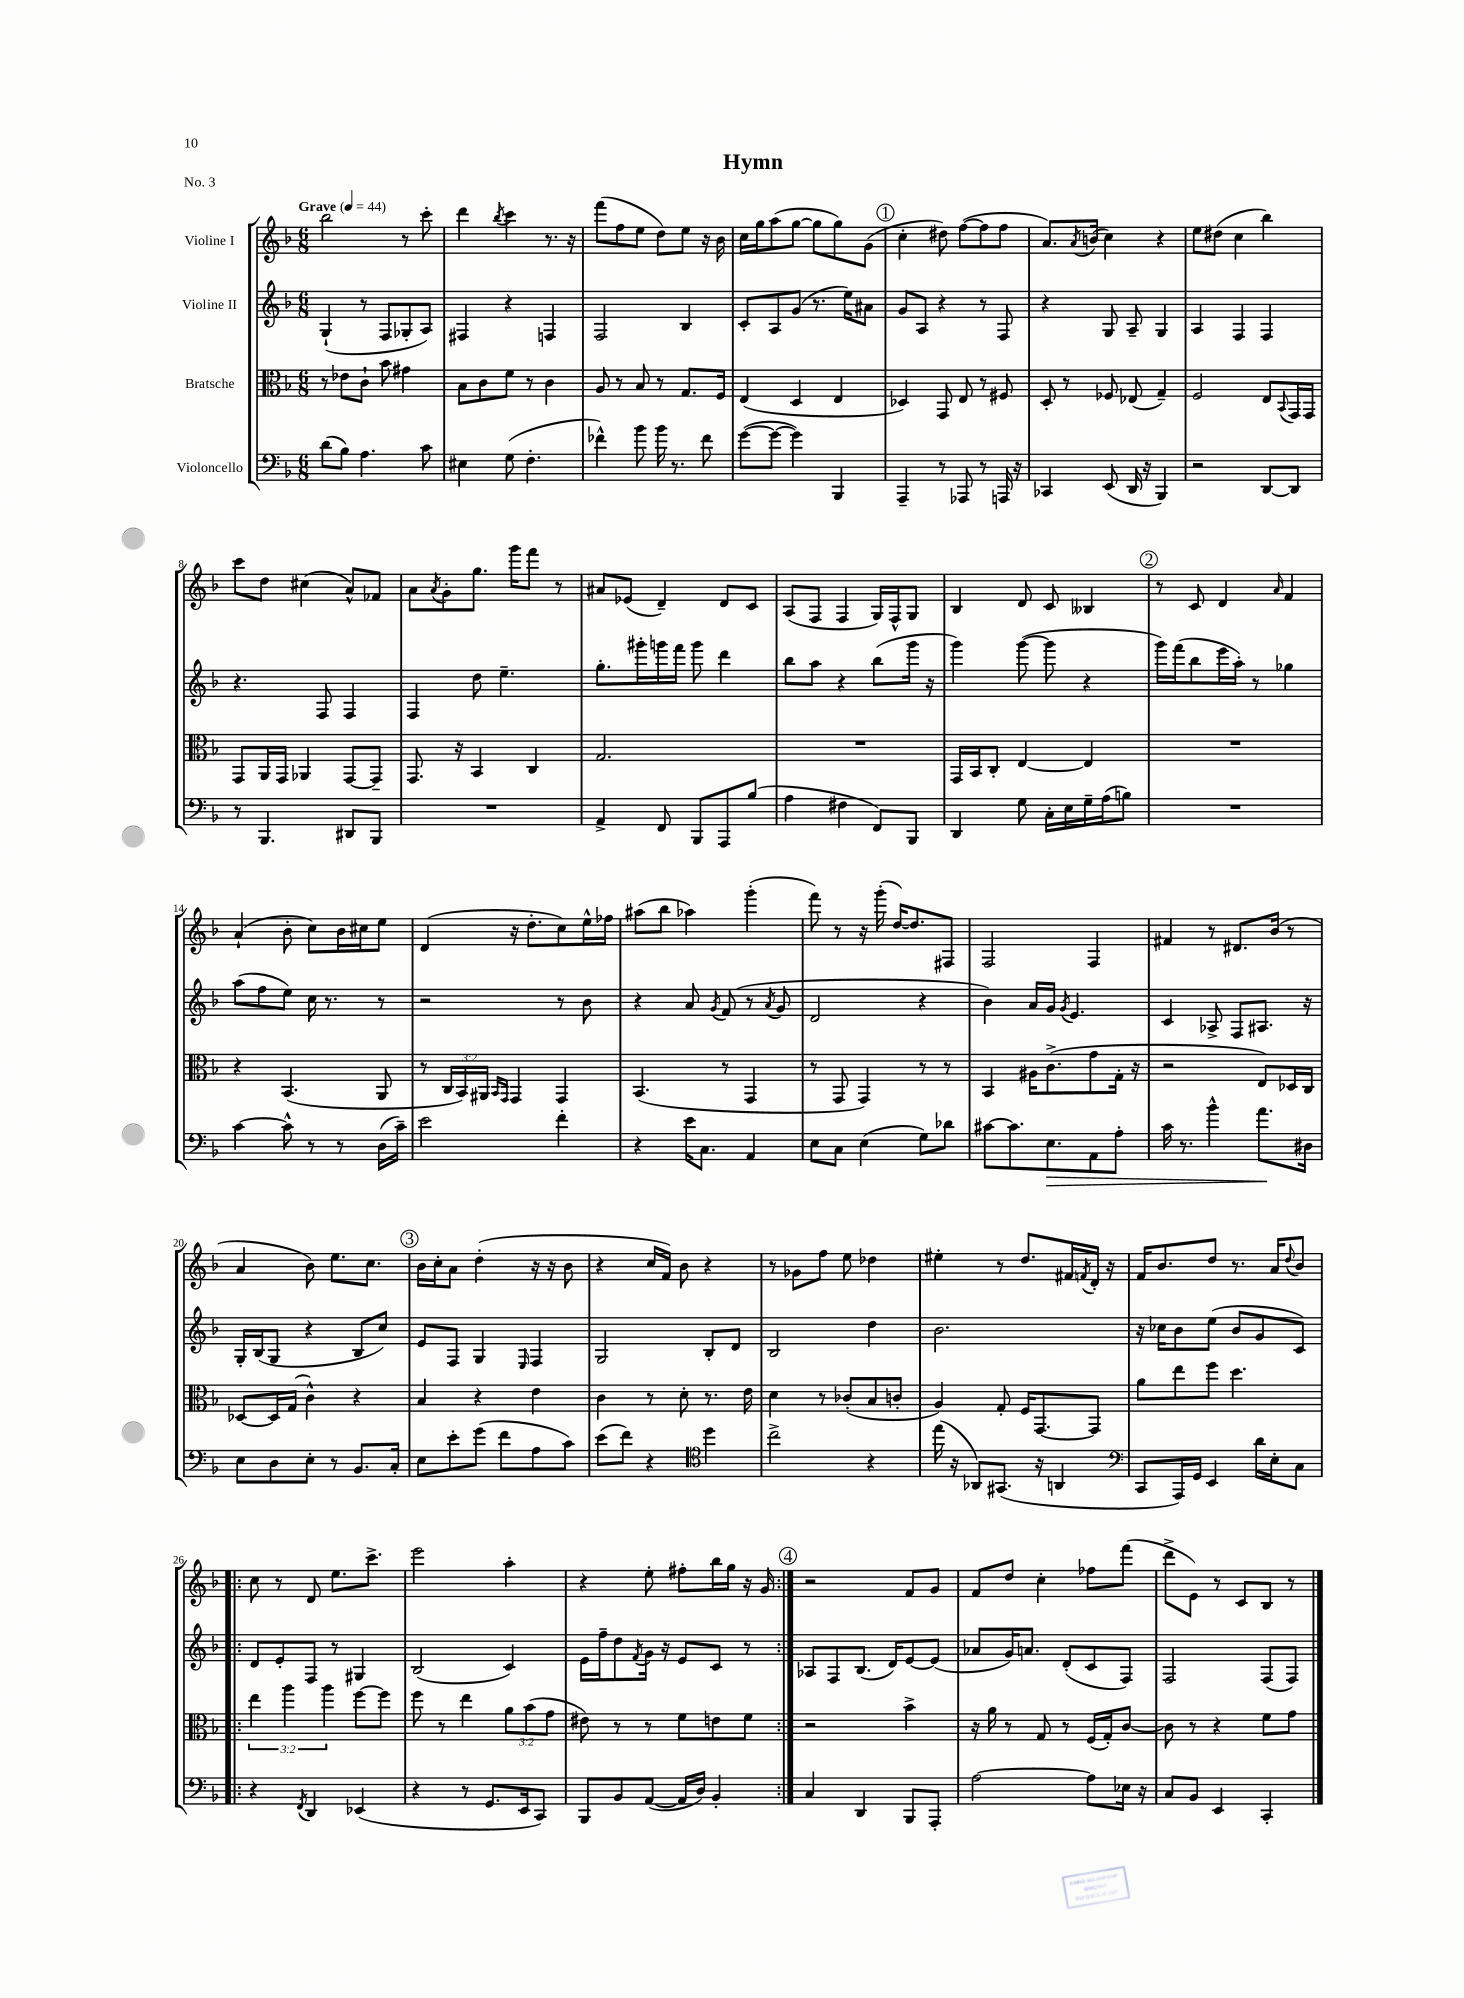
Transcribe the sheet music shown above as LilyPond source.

\header { title = "Hymn" piece = "No. 3" }
<<
\new StaffGroup <<
\new Staff = "s0" \with { instrumentName = "Violine I" } {
    \clef treble \key f \major \numericTimeSignature \time 6/8 \tempo "Grave" 4 = 44
    bes''2 r8 c'''8-. |
    d'''4 \acciaccatura { bes''8 } c'''4 r8. r16 |
    f'''8( f''8 e''8 d''8) e''8 r16 bes'16 |
    c''16 g''16 a''8( g''8~ g''8 g''8) g'8( |
    \mark \markup { \circle "1" } c''4-. dis''8) f''8~( f''8 f''8 |
    a'8.) \acciaccatura { a'8 } b'16( c''4) r4 |
    e''8 dis''8( c''4 bes''4) |
    c'''8 d''8 cis''4( a'8-^) fes'8 |
    a'8 \acciaccatura { a'8 } g'8-. g''8. g'''16 f'''8 r8 |
    ais'8 ees'8( d'4--) d'8 c'8 |
    a8( f8 f4 g16) f16-^ g8 |
    bes4 d'8 c'8 beses4 |
    \mark \markup { \circle "2" } r8 c'8 d'4 \grace { a'16 } f'4 |
    a'4-!( bes'8-. c''8) bes'16 cis''16 e''8 |
    d'4( r16 d''8.-. c''8) e''16-^ fes''16 |
    ais''8( bes''8 aes''4) g'''4-.( |
    f'''8) r8 r16 g'''16-.( d''16~) d''8. fis8 |
    f2 f4 |
    fis'4 r8 dis'8. bes'16( r8 |
    a'4 bes'8) e''8. c''8. |
    \mark \markup { \circle "3" } bes'16 c''16-. a'8 d''4-.( r16 r16 bes'8 |
    r4 c''16 f'16) bes'8 r4 |
    r8 ges'8 f''8 e''8 des''4 |
    eis''4-. r8 d''8. fis'16 \acciaccatura { f'8 } d'16-. r16 |
    f'16 bes'8. d''8 r8. a'16 \appoggiatura { d''8 } bes'8 |
    \repeat volta 2 { c''8 r8 d'8 e''8. c'''8.-> |
    e'''2 a''4-. |
    r4 e''8-. fis''8-. bes''16 g''16 r16 g'16 | }
    \mark \markup { \circle "4" } r2 f'8 g'8 |
    f'8 d''8 c''4-. fes''8 f'''8( |
    d'''8-> e'8) r8 c'8 bes8 r8 \bar "|." |
}
\new Staff = "s1" \with { instrumentName = "Violine II" } {
    \clef treble \key f \major \numericTimeSignature \time 6/8
    g4-!( r8 f8 ges8-. a8) |
    fis4 r4 f4 |
    f2 bes4 |
    c'8-. a8 g'8( r8. e''16) ais'8 |
    \mark \markup { \circle "1" } g'8 a8 r4 r8 f8 |
    r4 g8 a8-- g4 |
    a4 f4 f4 |
    r4. f8 f4 |
    f4 d''8 e''4.-- |
    g''8.-. gis'''16-. g'''16 f'''16 g'''8 d'''4 |
    bes''8 a''8 r4 bes''8( g'''16 r16 |
    g'''4) g'''8~( g'''8 r4 |
    \mark \markup { \circle "2" } g'''16) f'''16( bes''8 e'''16 a''16-.) r8 ges''4 |
    a''8( f''8 e''8) c''16 r8. r8 |
    r2 r8 bes'8 |
    r4 a'8 \acciaccatura { g'8 } f'8( r8 \acciaccatura { a'8 } g'8 |
    d'2 r4 |
    bes'4) a'16 g'16 \acciaccatura { g'8 } e'4. |
    c'4 aes8-> f8 ais8. r16 |
    g16-. bes16( g8 r4 bes8 c''8) |
    \mark \markup { \circle "3" } e'8 f8 g4 \grace { e16 } f4 |
    g2 bes8-. d'8 |
    bes2 d''4 |
    bes'2. |
    r16 ces''16 bes'8 e''8( bes'8 g'8 c'8) |
    \repeat volta 2 { d'8 e'8-. f8 r8 gis4 |
    bes2( c'4) |
    e'16 f''16-- d''8 \acciaccatura { f'8 } g'16 r16 e'8 c'8 r8 | }
    \mark \markup { \circle "4" } aes8 f8 bes8.( d'16) e'8~ e'8( |
    aes'8 g'16) a'8. d'8-.( c'8 f8) |
    f2 f8( f8) \bar "|." |
}
\new Staff = "s2" \with { instrumentName = "Bratsche" } {
    \clef alto \key f \major \numericTimeSignature \time 6/8 \override Staff.TupletNumber.text = #tuplet-number::calc-fraction-text
    r8 ees'8 c'8-! bes'8 gis'4 |
    bes8 c'8 f'8 r8 c'4 |
    a8 r8 bes8 r8 g8. f16 |
    e4( d4 e4 |
    \mark \markup { \circle "1" } des4) g,8 e8 r8 fis8 |
    d8-. r8 fes8 ees8( g4--) |
    f2 e8 \appoggiatura { bes,8 } g,16 g,16 |
    g,8 a,16 g,16 aes,4 g,8~ g,8-- |
    g,8. r16 bes,4 c4 |
    g2. |
    R2. |
    g,16 bes,16 c8-. e4~ e4 |
    \mark \markup { \circle "2" } R2. |
    r4 bes,4.( a,8 |
    r8 \tuplet 3/2 { c16 bes,16) ais,16 } \grace { bes,16 g,16 } g,4 g,4 |
    bes,4.( r8 g,4 |
    r8 g,8 g,4) r8 r8 |
    bes,4 ais16 c'8.->( g'8 g16-. r16 |
    r2 e8) des16 c16 |
    des8~ des16 g16( c'4-^) r4 |
    \mark \markup { \circle "3" } bes4 r4 e'4 |
    c'4 r8 d'8-. r8. e'16 |
    d'4 r8 ces'8-.( bes8 c'8-. |
    a4) g8-. f16 g,8.~ g,8 |
    a'8 e''8 f''8 d''4. |
    \repeat volta 2 { \tuplet 3/2 { e''4 a''4 a''4 } f''8~ f''8 |
    f''8 r8 e''4 \tuplet 3/2 { a'8 bes'8( g'8 } |
    eis'8) r8 r8 f'8 e'8 f'8 | }
    \mark \markup { \circle "4" } r2 bes'4-> |
    r16 a'16 r8 g8 r8 f16( g16-.) c'8~ |
    c'8 r8 r4 f'8 g'8 \bar "|." |
}
\new Staff = "s3" \with { instrumentName = "Violoncello" } {
    \clef bass \key f \major \numericTimeSignature \time 6/8
    d'8( bes8) a4. c'8 |
    eis4 g8( f4.-. |
    fes'4-^) bes'8 bes'16 r8. fes'8 |
    g'8~( g'8~ g'4) bes,,4 |
    \mark \markup { \circle "1" } a,,4-- r8 aes,,8 r8 a,,16 r16 |
    ces,4 e,8( d,16 r16 bes,,4) |
    r2 d,8~ d,8 |
    r8 bes,,4. dis,8 bes,,8 |
    R2. |
    a,4-> f,8 bes,,8 a,,8 bes8( |
    a4 fis4 f,8) bes,,8 |
    d,4 g8 c16-. e16 g16-- a16( b8) |
    \mark \markup { \circle "2" } R2. |
    c'4~ c'8-^ r8 r8 d16( c'16--) |
    e'2 f'4-. |
    r4 e'16 c8. a,4 |
    e8 c8 e4( g8) des'8 |
    cis'8~ cis'8. e8.\> a,8 a8-. |
    c'16 r8. bes'4-^ a'8.\! dis16 |
    e8 d8 e8-. r8 bes,8. c16-. |
    \mark \markup { \circle "3" } e8 e'8-. g'8( f'8 a8 c'8) |
    e'8( f'8) r4 \clef tenor d''4 |
    c''2-> r4 |
    e''16( r16 aes,8) gis,8.( r16 a,4 |
    \clef bass c,8 a,,16) g,16 e,4 d'16 e16-. c8 |
    \repeat volta 2 { r4 \acciaccatura { f,8 } d,4 ees,4( |
    r4 r8 g,8. e,16 c,8) |
    bes,,8 bes,8 a,8~( a,16 d16) bes,4-. | }
    \mark \markup { \circle "4" } c4 d,4 bes,,8 a,,8-. |
    a2~ a8 ees16 r16 |
    c8 bes,8 e,4 c,4-. \bar "|." |
}
>>
>>
